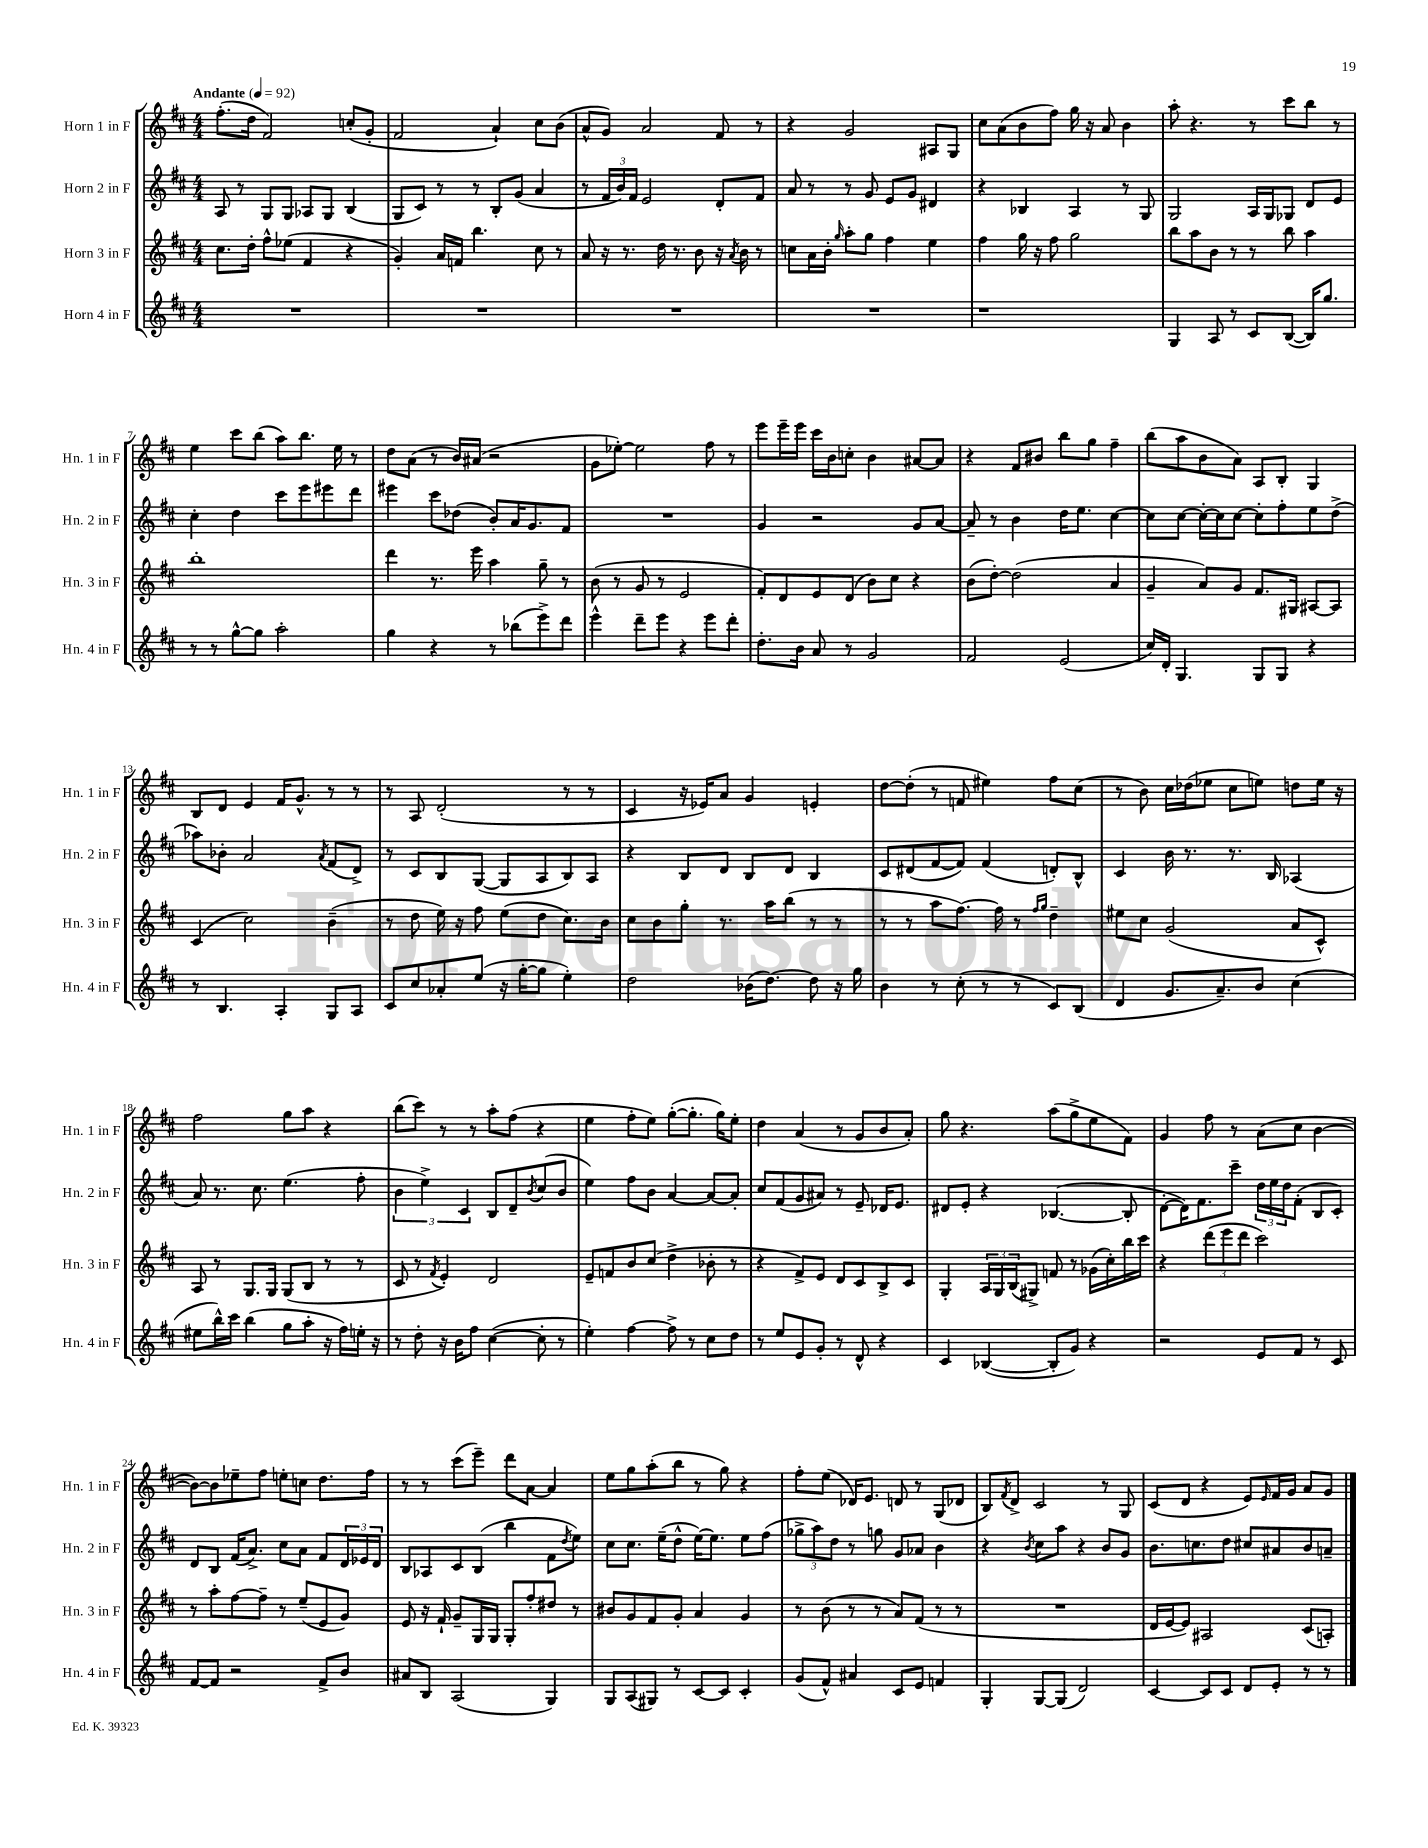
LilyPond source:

<<
\new StaffGroup <<
\new Staff = "s0" \with { instrumentName = "Horn 1 in F" shortInstrumentName = "Hn. 1 in F" } {
    \clef treble \key d \major \numericTimeSignature \time 4/4 \tempo "Andante" 4 = 92
    fis''8.-.( d''16 fis'2) c''8-.( g'8-. |
    fis'2 a'4-!) cis''8 b'8( |
    a'8-^ g'8) a'2 fis'8 r8 |
    r4 g'2 ais8 g8 |
    cis''8 a'8( b'8 fis''8) g''16 r16 a'8 b'4 |
    a''8-. r4. r8 cis'''8 b''8 r8 |
    e''4 cis'''8 b''8( a''8) b''8. e''16 r8 |
    d''8 a'8( r8 b'16) ais'16( r2 |
    g'8 ees''8~-.) ees''2 fis''8 r8 |
    e'''8 e'''16-- e'''16 cis'''16 b'16 c''8-. b'4 ais'8~ ais'8 |
    r4 fis'8 bis'8 b''8 g''8 fis''4-- |
    b''8( a''8 b'8 a'8) a8 b8-. g4 |
    b8 d'8 e'4 fis'16 g'8.-^ r8 r8 |
    r8 a8 d'2-.( r8 r8 |
    cis'4 r16 ees'16) a'8 g'4 e'4-. |
    d''8~ d''8-.( r8 f'8 eis''4) fis''8 cis''8( |
    r8 b'8) cis''16 des''16( ees''8 cis''8 e''8) d''8 e''16 r16 |
    fis''2 g''8 a''8 r4 |
    b''8( cis'''8) r8 r8 a''8-. fis''8( r4 |
    e''4 fis''8-. e''8) g''8~-.( g''8.-. g''16) e''8-. |
    d''4 a'4( r8 g'8 b'8 a'8-.) |
    g''8 r4. a''8( g''8-> e''8 fis'8) |
    g'4 fis''8 r8 a'8( cis''8 b'4~ |
    b'8~) b'8 ees''8-- fis''8 e''8-. c''8 d''8. fis''16 |
    r8 r8 cis'''8( e'''8--) d'''8 a'8~ a'4 |
    e''8 g''8 a''8-.( b''8 r8 g''8) r4 |
    fis''8-. e''8( des'16) e'8. d'8 r8 g8( des'8 |
    b8) \acciaccatura { fis'8 } d'8-> cis'2 r8 g8 |
    cis'8( d'8 r4 e'8) \grace { e'16 } fis'16 g'16 a'8 g'8 \bar "|." |
}
\new Staff = "s1" \with { instrumentName = "Horn 2 in F" shortInstrumentName = "Hn. 2 in F" } {
    \clef treble \key d \major \numericTimeSignature \time 4/4
    a8 r8 g8 g8 aes8 g8 b4( |
    g8 cis'8) r8 r8 b8-. g'8( a'4 |
    r8 \tuplet 3/2 { fis'16 b'16) fis'16 } e'2 d'8-. fis'8 |
    a'8 r8 r8 g'8 e'8 g'8 dis'4 |
    r4 bes4 a4 r8 g8 |
    g2 a16 g16 ges8 d'8 e'8 |
    cis''4-. d''4 cis'''8 e'''8 eis'''8 d'''8 |
    eis'''4 cis'''8 des''8( b'8-.) a'16 g'8. fis'8 |
    R1 |
    g'4 r2 g'8 a'8~ |
    a'8-- r8 b'4 d''16 e''8. cis''4~ |
    cis''8 cis''8~ cis''16~-. cis''16 cis''8~ cis''8-. fis''8-. e''8 d''8->( |
    aes''8) bes'8-. a'2 \acciaccatura { a'8 } fis'8( d'8->) |
    r8 cis'8 b8 g8~( g8 a8 b8) a8 |
    r4 b8 d'8 b8 d'8 b4 |
    cis'8 dis'8( fis'8~ fis'8) fis'4( d'8-.) b8-^ |
    cis'4 b'16 r8. r8. b16 aes4( |
    a'8) r8. cis''8. e''4.( fis''8-. |
    \tuplet 3/2 { b'4 e''4->) cis'4 } b8 d'8-- \acciaccatura { b'8 } cis''8( b'8 |
    e''4) fis''8 b'8 a'4~ a'8~ a'8-. |
    cis''8 fis'8( g'8 ais'8) r8 e'8-- des'16 e'8. |
    dis'8 e'8-. r4 bes4.~( bes8-. |
    d'8~-. d'16) fis'8. cis'''8-- \tuplet 3/2 { d''16 e''16 d''16 } fis'8-.( b8 cis'8-.) |
    d'8 b8 fis'16( a'8.->) cis''8 a'8 fis'8 \tuplet 3/2 { d'16 ees'16 d'16 } |
    b8 aes8 cis'8 b8( b''4 fis'8 \acciaccatura { d''8 } e''8) |
    cis''8 cis''8. e''16--( d''8-^ e''16~) e''8. e''8 fis''8( |
    \tuplet 3/2 { ges''8-> a''8) d''8 } r8 g''8 g'8 aes'8 b'4 |
    r4 \acciaccatura { b'8 } cis''8 a''8 r4 b'8 g'8 |
    b'8. c''8. d''8 cis''8 ais'8 b'8 a'8-- \bar "|." |
}
\new Staff = "s2" \with { instrumentName = "Horn 3 in F" shortInstrumentName = "Hn. 3 in F" } {
    \clef treble \key d \major \numericTimeSignature \time 4/4
    cis''8. d''16-. fis''8-^ ees''8( fis'4 r4 |
    g'4-.) a'16 f'16 b''4. cis''8 r8 |
    a'8 r16 r8. d''16 r8. b'8 r16 \acciaccatura { a'8 } b'16 r8 |
    c''8 a'16 b'16-. \grace { g''16 } a''8-. g''8 fis''4 e''4 |
    fis''4 g''16 r16 fis''8 g''2 |
    b''8 a''8 b'8 r8 r8 b''8 a''4 |
    b''1-. |
    d'''4 r8. e'''16 a''4 g''8-- r8 |
    b'8( r8 g'8 r8 e'2 |
    fis'8-.) d'8 e'8 d'8( b'8) cis''8 r4 |
    b'8( d''8~-.) d''2( a'4 |
    g'4-- a'8) g'8 fis'8. gis16 ais8~ ais8 |
    cis'4( cis''2) b'4--( |
    r8 d''8 e''16) r16 fis''8 e''8( d''8 cis''8.) b'16 |
    cis''8 b'8 g''8-. r8. a''16 b''8( r8 r8 |
    r8 r8 a''8 fis''8.~) fis''16 r8 \grace { fis''16 g''16 } d''4-- |
    eis''8 cis''8 g'2( a'8 cis'8-^) |
    a8 r8 g8. g16 g8( b8 r8 r8 |
    cis'8 r8 \acciaccatura { fis'8 } e'4-.) d'2 |
    e'8-- f'8 b'8 cis''8( d''4-> bes'8-. r8 |
    r4 fis'8->) e'8 d'8 cis'8 b8-> cis'8 |
    g4-. \tuplet 3/2 { a16 g16 b16( } gis8->) f'8 r8 ges'16( cis''16-.) b''16 cis'''16 |
    r4 \tuplet 3/2 { d'''8( e'''8 d'''8 } cis'''2) |
    r8 a''8-. fis''8~ fis''8-- r8 e''8--( e'8 g'8) |
    e'8 r16 fis'16-! g'8-- g16 g16 g8-. fis''8-. dis''8 r8 |
    bis'8 g'8 fis'8 g'8-. a'4 g'4 |
    r8 b'8( r8 r8 a'8) fis'8( r8 r8 |
    R1 |
    d'16 e'16~ e'8) ais2 cis'8( a8-.) \bar "|." |
}
\new Staff = "s3" \with { instrumentName = "Horn 4 in F" shortInstrumentName = "Hn. 4 in F" } {
    \clef treble \key d \major \numericTimeSignature \time 4/4
    R1 |
    R1 |
    R1 |
    R1 |
    r1 |
    g4 a8 r8 cis'8 b8~( b16) g''8. |
    r8 r8 g''8~-^ g''8 a''2-. |
    g''4 r4 r8 bes''8( e'''8->) d'''8 |
    e'''4-^ d'''8-- e'''8 r4 e'''8 d'''8-. |
    d''8.-. b'16 a'8 r8 g'2 |
    fis'2 e'2( |
    cis''16) d'16-. g4. g8 g8 r4 |
    r8 b4. a4-. g8 a8 |
    cis'8 cis''8 aes'8-. e''8( r16 g''16~-. g''8 e''4-.) |
    d''2 bes'16( d''8.~) d''8 r16 g''16 |
    b'4 r8 cis''8-.( r8 r8 cis'8) b8( |
    d'4 g'8. a'8.--) b'8 cis''4( |
    eis''8 b''16-^) cis'''16 b''4( g''8 a''8-. r16 fis''16) e''16-. r16 |
    r8 d''8-. r16 b'16 fis''8 cis''4~( cis''8-. r8 |
    e''4-.) fis''4~ fis''8-> r8 cis''8 d''8 |
    r8 e''8 e'8 g'8-. r8 d'8-^ r4 |
    cis'4 bes4~( bes8-. g'8) r4 |
    r2 e'8 fis'8 r8 cis'8 |
    fis'8~ fis'8 r2 fis'8-> b'8 |
    ais'8 b8 a2( g4) |
    g8 a8( gis8) r8 cis'8~ cis'8 cis'4-. |
    g'8( fis'8-^) ais'4 cis'8 e'8 f'4 |
    g4-. g8~ g8( d'2) |
    cis'4~ cis'8 cis'8 d'8 e'8-. r8 r8 \bar "|." |
}
>>
>>
